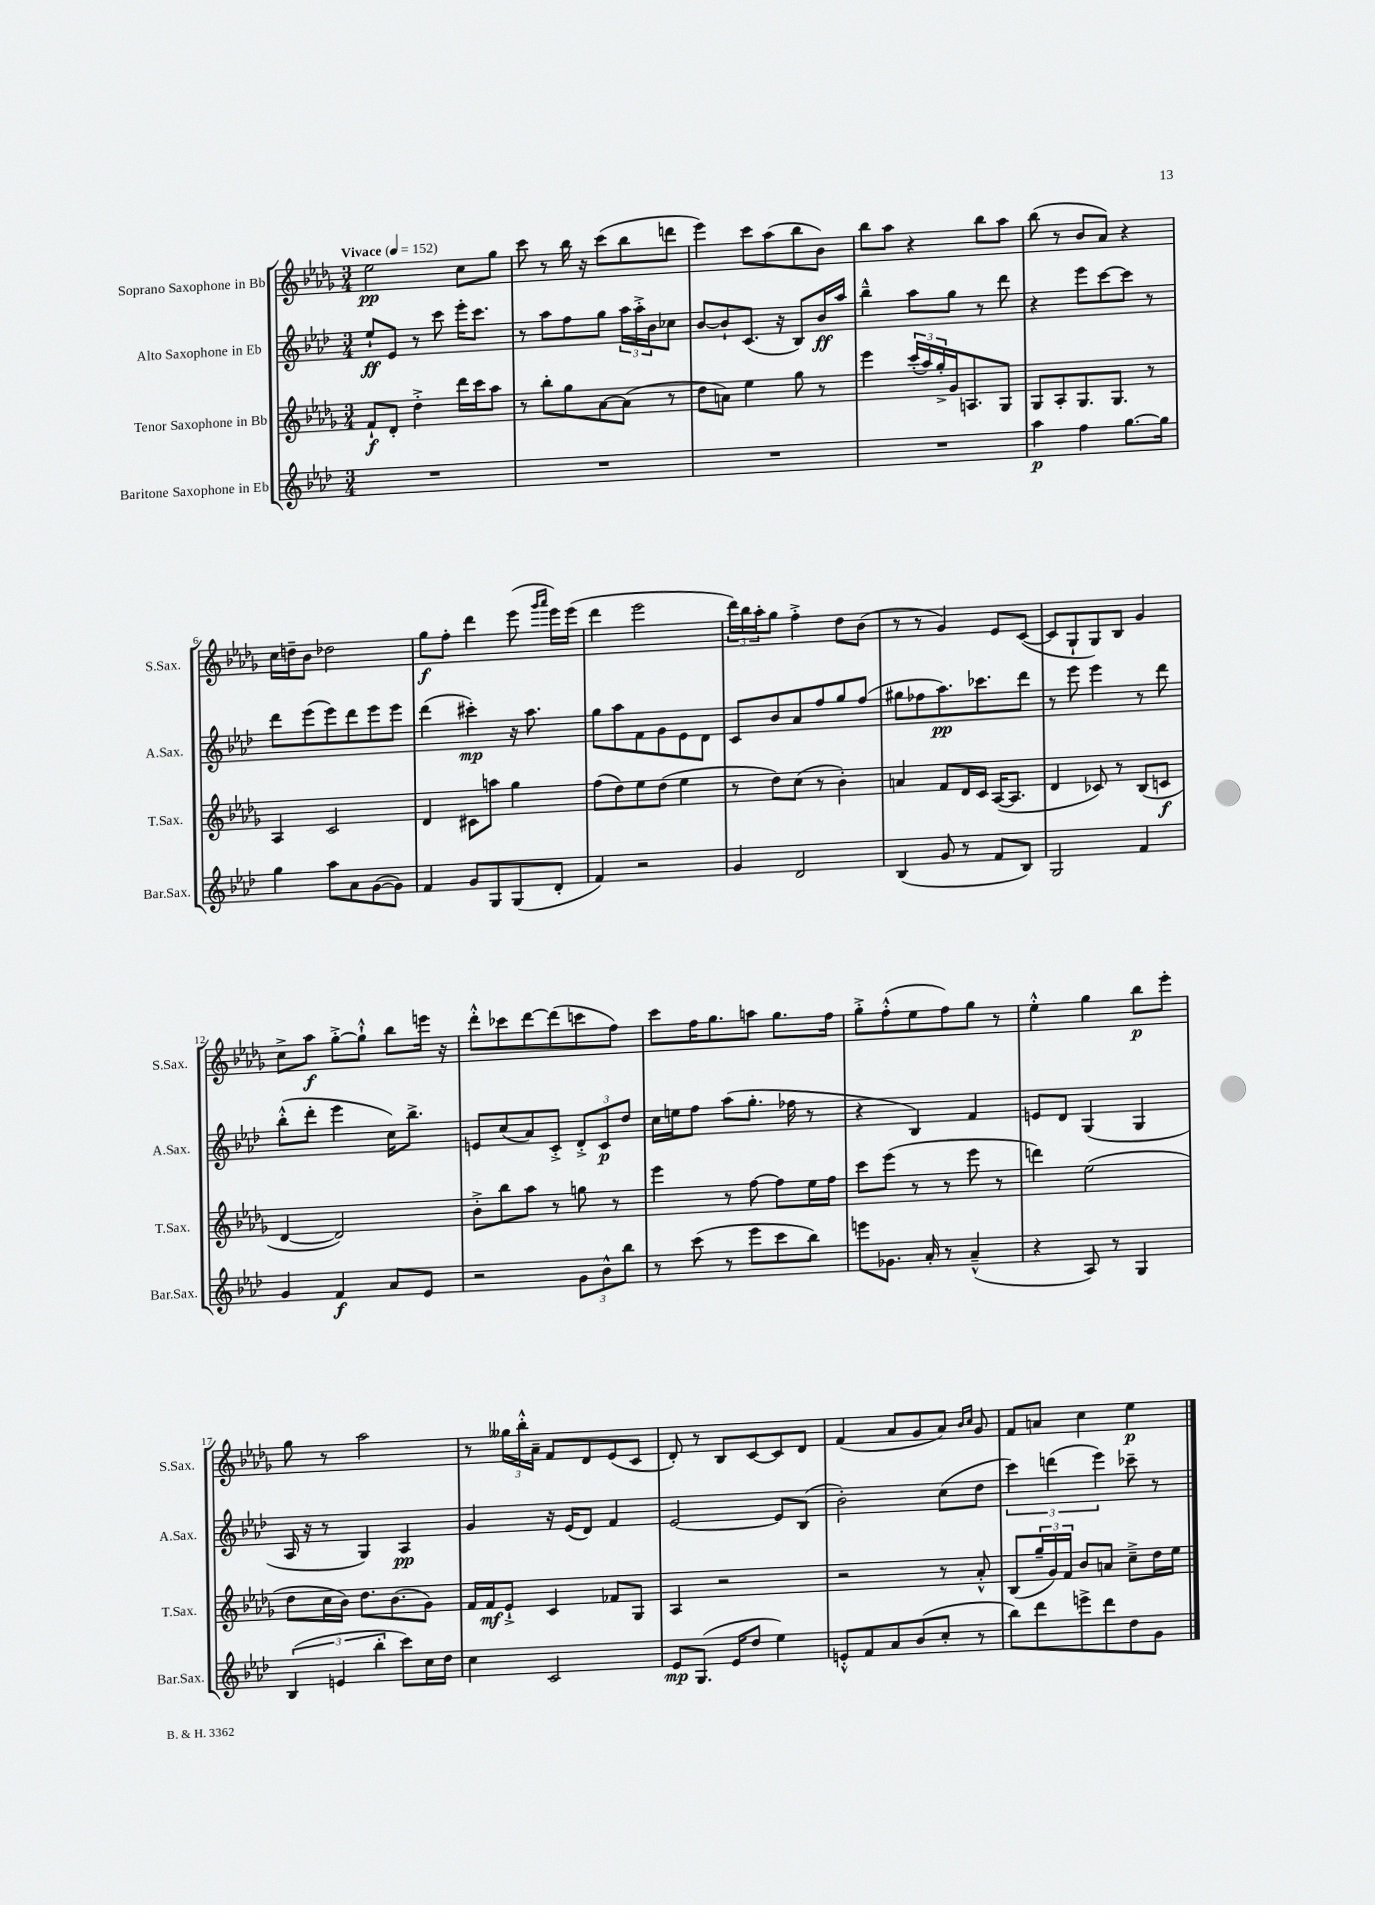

**kern	**kern	**kern	**kern
*staff4	*staff3	*staff2	*staff1
*clefG2	*clefG2	*clefG2	*clefG2
*k[b-e-a-d-]	*k[b-e-a-d-g-]	*k[b-e-a-d-]	*k[b-e-a-d-g-]
*M3/4	*M3/4	*M3/4	*M3/4
*MM152	*MM152	*MM152	*MM152
2.r	8f`	8ee-`	2ee-
.	8d-'	8e-	.
.	4dd-'^	8r	.
.	.	8ccc	.
.	16ddd-	16eee-'	8cc
.	16ccc	8.ccc	.
.	8aa-	.	8gg-
=	=	=	=
2.r	8r	8r	8ccc
.	8bb-'	8aa-	8r
.	8gg-	8ff	16bb-
.	.	.	16r
.	[8a-	8gg	(8ccc
.	(8a-]	24aa-	8bb-
.	.	24aa-'^	.
.	.	24b-	.
.	8r	8cc-	8ddd
=	=	=	=
2.r	8dd-	[8b-	4eee-)
.	8a)	8b-`]	.
.	4ee-	(8.c	8ccc
.	.	.	(8aa-
.	.	16r	.
.	8gg-	8B-)	8bb-
.	8r	16b-	8b-)
.	.	16aa-	.
=	=	=	=
2.r	4eee-	4bb-~^^	8bb-
.	.	.	8aa-
.	(24ccc'	8aa-	4r
.	24aa-)	.	.
.	24gg-'^	.	.
.	16g-	8gg	.
.	8.A	.	.
.	.	8r	8bb-
.	8G-	8ddd-	8aa-
=	=	=	=
4aa-	8G-	4r	(8bb-
.	8A-'	.	8r
4ff	8.G-	8eee-	8b-
.	.	[8ccc	8a-)
.	8.G-	.	.
[8.gg	.	8ccc]	4r
.	8r	8r	.
16gg]	.	.	.
=	=	=	=
4gg	4A-	8ddd-	16cc
.	.	.	16dd~
.	.	(8eee-	8b-
8aa-	2c	8eee-)	2dd-
8a-	.	8ddd-	.
([8g	.	8eee-	.
8g])	.	8eee-	.
=	=	=	=
4f	4d-	(4ddd-	8gg-
.	.	.	8ff'
8g	8c#	4ccc#')	4ddd-
8G	8aa	.	.
(8G	4gg-	16r	(8eee-
.	.	8.aa-	.
.	.	.	16qqggg-
.	.	.	16qqaaa-
8d-'	.	.	16eee-)
.	.	.	(16eee-
=	=	=	=
4f)	(8ff	8gg	4ddd-
.	8dd-)	8aa-	.
2r	8ee-	8f	2eee-
.	(8dd-	8g	.
.	4ee-	8e-	.
.	.	8d-	.
=	=	=	=
4g	8r	8c	24ddd-)
.	.	.	24bb-
.	.	.	24aa-'
.	8dd-)	8b-	8gg-
2d-	(8cc	8a-	4ff'^
.	8r	8ff	.
.	4b-')	8gg	8dd-
.	.	(8ff	(8b-
=	=	=	=
(4B-	4a	8gg#	8r
.	.	8ff-	8r
8g	8f	8.aa-)	4g-)
8r	16d-	.	.
.	16c	8.ccc-	.
8f	([16A-	.	8e-
.	8.A-]	.	.
8B-)	.	8ddd-	([8c
=	=	=	=
2G	4d-	8r	8c]
.	.	8eee-	8G-`
.	8c-)	4eee-	8G-)
.	8r	.	8B-
4f	(8B-	8r	4g-
.	8c	8ddd-	.
=	=	=	=
4g	[4d-	(8bb-'^^	8cc^
.	.	8ddd-'	8aa-
4f	2d-])	4eee-	[8gg-'^
.	.	.	8gg-`^^]
8a-	.	16cc)	8bb-
.	.	8.bb-^	.
8e-	.	.	16eee
.	.	.	16r
=	=	=	=
2r	8b-'^	8e	8ddd-'^^
.	8bb-	(8cc	8ccc-
.	8aa-	8a-)	[8ddd-
.	8r	8c'^	(8ddd-]
12g	8gg	12d-'^	8ccc
12b-^^	.	12c	.
.	8r	.	8ff)
12bb-	.	12dd-	.
=	=	=	=
8r	4eee-	16cc	8ccc
.	.	16ee	.
(8ccc	.	8ff	16ff
.	.	.	8.gg-
8r	8r	(8aa-	.
8eee-	[8ff	8.gg'	8aa
8ccc	8ff]	.	8.gg-
.	.	16ff-	.
8bb-)	16ee-	8r	.
.	16ff	.	16ff
=	=	=	=
8eee	8ccc	4r	8gg-'^
8.g-	(8eee-	.	(8ff'^^
.	8r	4B-)	8ee-
16a-'	.	.	.
8r	8r	.	8ff)
(4a-~^^	8eee-	4f	8gg-
.	8r	.	8r
=	=	=	=
4r	4ddd)	8e	4ee-'^^
.	.	8d-	.
8A-)	(2ee-	(4G	4gg-
8r	.	.	.
4G	.	4G	8bb-
.	.	.	8eee-'
=	=	=	=
(6B-	8dd-	16A-	8gg-
.	.	16r	.
.	16cc	8r	8r
6e	.	.	.
.	16b-)	.	.
.	8.dd-	4G)	2aa-
6bb-'	.	.	.
.	(8.b-	.	.
8ccc)	.	4A-	.
16cc	8g-)	.	.
16dd-	.	.	.
=	=	=	=
4cc	16f	4g	8r
.	16f	.	.
.	8e-`^	.	24gg--
.	.	.	24bb-'^^
.	.	.	24a-~
2c	4c	16r	8f
.	.	(16e-	.
.	.	8d-)	8d-
.	8f-	4f	(8e-
.	8G-	.	8c
=	=	=	=
8e-	4A-	[2e-	8d-')
(8.G	.	.	8r
.	2r	.	8B-
16e-	.	.	.
8dd-	.	.	[8c
4ee-)	.	8e-]	8c]
.	.	(8B-	8d-
=	=	=	=
8e'^^	2r	2b-')	(4f
8f	.	.	.
8a-	.	.	8a-
(8b-	.	.	8g-
8cc'	8r	(8cc	8a-)
.	.	.	16qqb-
.	.	.	16qqcc
8r	8a-'^^	8dd-	8g-
=	=	=	=
8bb-)	(8B-	6ccc)	8f
8ddd-	24gg-~	.	8a
.	24g-)	(6ddd	.
.	24f	.	.
8eee^	8b-	.	4cc
.	.	6eee-)	.
8ddd-	8a	.	.
8dd-	8cc~^	8ccc-~	4ee-
8g	16dd-	8r	.
.	16ee-	.	.
==	==	==	==
*-	*-	*-	*-
